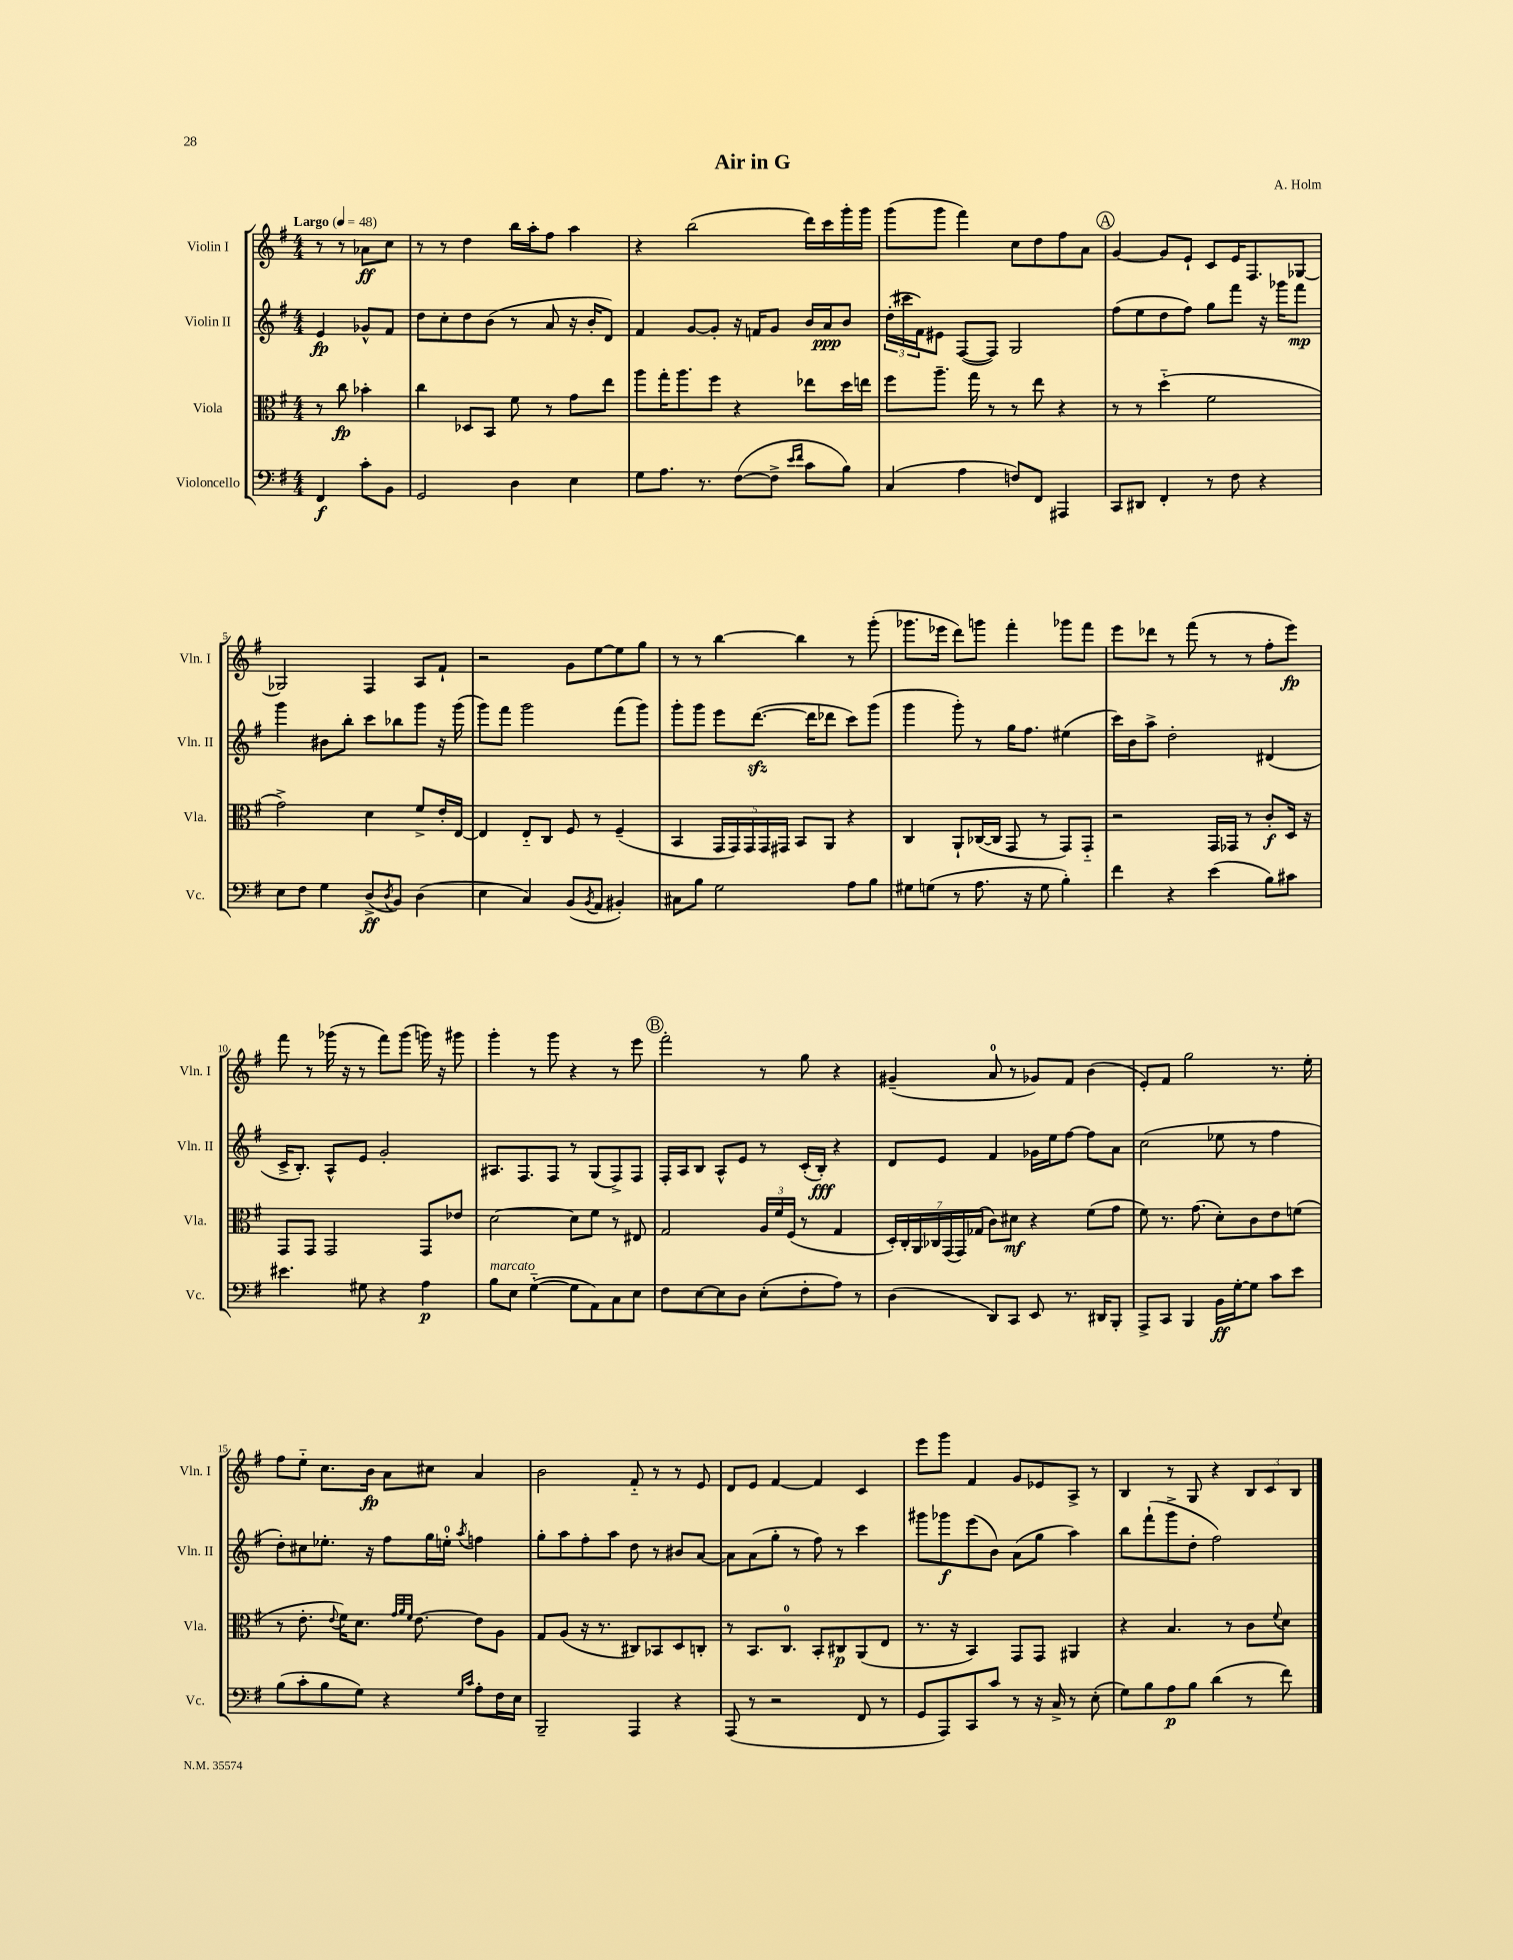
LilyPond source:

\header { title = "Air in G" composer = "A. Holm" }
<<
\new StaffGroup <<
\new Staff = "s0" \with { instrumentName = "Violin I" shortInstrumentName = "Vln. I" } {
    \clef treble \key g \major \numericTimeSignature \time 4/4 \partial 2 \tempo "Largo" 4 = 48
    r8 r8 aes'8\ff c''8 |
    r8 r8 d''4 b''16 a''16-. fis''8 a''4 |
    r4 b''2( d'''16) c'''16 g'''16-. g'''16 |
    g'''8( g'''8 fis'''4) c''8 d''8 fis''8 a'8 |
    \mark \markup { \circle "A" } g'4~ g'8 e'8-! c'8 e'16 fis8. ges8~ |
    ges2 fis4 a8 fis'8-! |
    r2 g'8 e''8~ e''8 g''8 |
    r8 r8 b''4~ b''4 r8 g'''8-.( |
    ges'''8. ees'''16 d'''8) g'''8 fis'''4-. ges'''8 fis'''8 |
    e'''8 des'''8 r8 fis'''8( r8 r8 fis''8-. e'''8\fp) |
    fis'''8 r8 ges'''16( r16 r8 fis'''8) ges'''8( g'''16) r16 gis'''8 |
    g'''4-. r8 g'''8 r4 r8 e'''8 |
    \mark \markup { \circle "B" } fis'''2-. r8 g''8 r4 |
    gis'4--( a'8-0 r8 ges'8) fis'8 b'4( |
    e'8-.) fis'8 g''2 r8. e''16-. |
    fis''8 e''8-_ c''8. b'16\fp a'8 cis''8 a'4 |
    b'2 fis'8-_ r8 r8 e'8 |
    d'8 e'8 fis'4~ fis'4 c'4 |
    e'''8 g'''8 fis'4 g'8 ees'8 a8-> r8 |
    b4 r8 g8 r4 \tuplet 3/2 { b8 c'8 b8 } \bar "|." |
}
\new Staff = "s1" \with { instrumentName = "Violin II" shortInstrumentName = "Vln. II" } {
    \clef treble \key g \major \numericTimeSignature \time 4/4 \partial 2
    e'4\fp ges'8-^ fis'8 |
    d''8 c''8-. d''8 b'8( r8 a'8 r16 b'16-. d'8) |
    fis'4 g'8~ g'8-. r16 f'16 g'8 b'16 a'16\ppp b'8 |
    \tuplet 3/2 { d''16-.( cis'''16 fis'16) } eis'8 fis8~( fis8) g2 |
    \mark \markup { \circle "A" } fis''8( e''8 d''8 fis''8) g''8 fis'''8 r16 ges'''16 fis'''8\mp |
    g'''4 bis'8 b''8-. c'''8 bes''8 g'''8 r16 g'''16( |
    g'''8) fis'''8 g'''2 fis'''8( g'''8) |
    g'''8-. g'''8 e'''8 d'''8.~\sfz( d'''16 des'''8 c'''8) g'''8( |
    g'''4 g'''8-.) r8 g''16 fis''8. eis''4( |
    c'''16) b'16 a''8-> d''2-. dis'4( |
    c'16-> b8.-.) a8-^ e'8 g'2-. |
    ais8. fis8. fis8 r8 g8( fis8->) fis8 |
    \mark \markup { \circle "B" } fis16-. a16 b8 a8-^ e'8 r8 c'16-.( b16-.\fff) r4 |
    d'8 e'8 fis'4 ges'16 e''16 fis''8~ fis''8 a'8 |
    c''2( ees''8 r8 fis''4 |
    d''8-.) cis''8 ees''8.-. r16 fis''8 g''16 e''16-0-. \acciaccatura { a''8 } f''4 |
    g''8-. a''8 fis''8-. a''8 d''8 r8 bis'8 a'8~ |
    a'8 a'8( g''8-. r8 fis''8) r8 c'''4 |
    gis'''8 ges'''8\f e'''8( b'8) a'8( g''8 a''4) |
    b''8 fis'''8-!( g'''8-> d''8-. fis''2) \bar "|." |
}
\new Staff = "s2" \with { instrumentName = "Viola" shortInstrumentName = "Vla." } {
    \clef alto \key g \major \numericTimeSignature \time 4/4 \partial 2
    r8 c''8\fp bes'4-. |
    c''4 des8 b,8 fis'8 r8 g'8 e''8 |
    a''8 g''16-. a''8. fis''8 r4 ees''8 d''16 e''16 |
    fis''8 a''8.-- g''16 r8 r8 e''8 r4 |
    \mark \markup { \circle "A" } r8 r8 d''4-_( fis'2 |
    g'2->) d'4 fis'8-> e'16-. e16~ |
    e4 e8-_ c8 fis8 r8 fis4--( |
    b,4 \tuplet 5/4 { g,16 g,16) g,16 g,16 gis,16 } b,8 a,8 r4 |
    c4 a,8-! ces16~( ces16 g,8 r8 g,8) g,8-_ |
    r2 g,16 ges,16 r8 c'8-.\f d16 r16 |
    g,8 g,8 g,2 g,8 ees'8 |
    d'2~ d'8 fis'8 r8 eis8 |
    \mark \markup { \circle "B" } g2 \tuplet 3/2 { a16 fis'16 fis16( } r8 g4 |
    \tuplet 7/4 { d16-.) c16-. a,16 ces16 g,16( g,16) ges16( } c'8) dis'8\mf r4 fis'8( g'8 |
    fis'8) r8. g'8.( d'8-.) c'8 e'8 f'8( |
    r8 e'8.-. \appoggiatura { e'8 } fis'16) d'8. \grace { g'32 a'32 fis'32 } e'8.~ e'8 a8 |
    g8 a8( r16 r8. cis8) bes,8 d8 c8-. |
    r8 b,8. c8.-0 b,8-. cis8\p a,8( e8 |
    r8. r16 b,4) g,8 g,8 ais,4 |
    r4 b4. r8 c'8 \appoggiatura { fis'8 } d'8 \bar "|." |
}
\new Staff = "s3" \with { instrumentName = "Violoncello" shortInstrumentName = "Vc." } {
    \clef bass \key g \major \numericTimeSignature \time 4/4 \partial 2
    fis,4\f c'8-. b,8 |
    g,2 d4 e4 |
    g8 a8. r8. fis8~( fis8-> \grace { e'16 fis'16 } c'8 b8) |
    c4( a4 f8) fis,8 ais,,4 |
    \mark \markup { \circle "A" } c,8 dis,8 fis,4-. r8 fis8 r4 |
    e8 fis8 g4 d8->\ff( \acciaccatura { d8 } b,8) d4( |
    e4 c4) b,8( \acciaccatura { b,8 } a,8 bis,4-.) |
    cis8 b8 g2 a8 b8 |
    gis8 g8( r8 a8. r16 g8 b4-.) |
    fis'4 r4 e'4( b8) cis'8 |
    eis'4. gis8 r4 a4\p |
    b8^\markup { \italic "marcato" } e8 g4~-_( g8 a,8) c8 e8 |
    \mark \markup { \circle "B" } fis8 e8~ e8 d8 e8-.( fis8-. a8) r8 |
    d4( d,8) c,8 e,8 r8. dis,16 b,,8-. |
    a,,8-> c,8 b,,4 b,16\ff g16~-. g8 c'8 e'8 |
    b8( c'8-. b8 g8) r4 \grace { g16 c'16 } a8-. fis16 e16 |
    b,,2-- a,,4 r4 |
    a,,8( r8 r2 fis,8 r8 |
    g,8 a,,8) c,8 c'8 r8 r16 c16-> r8 e8-.( |
    g8) b8 a8\p b8 d'4( r8 fis'8) \bar "|." |
}
>>
>>
